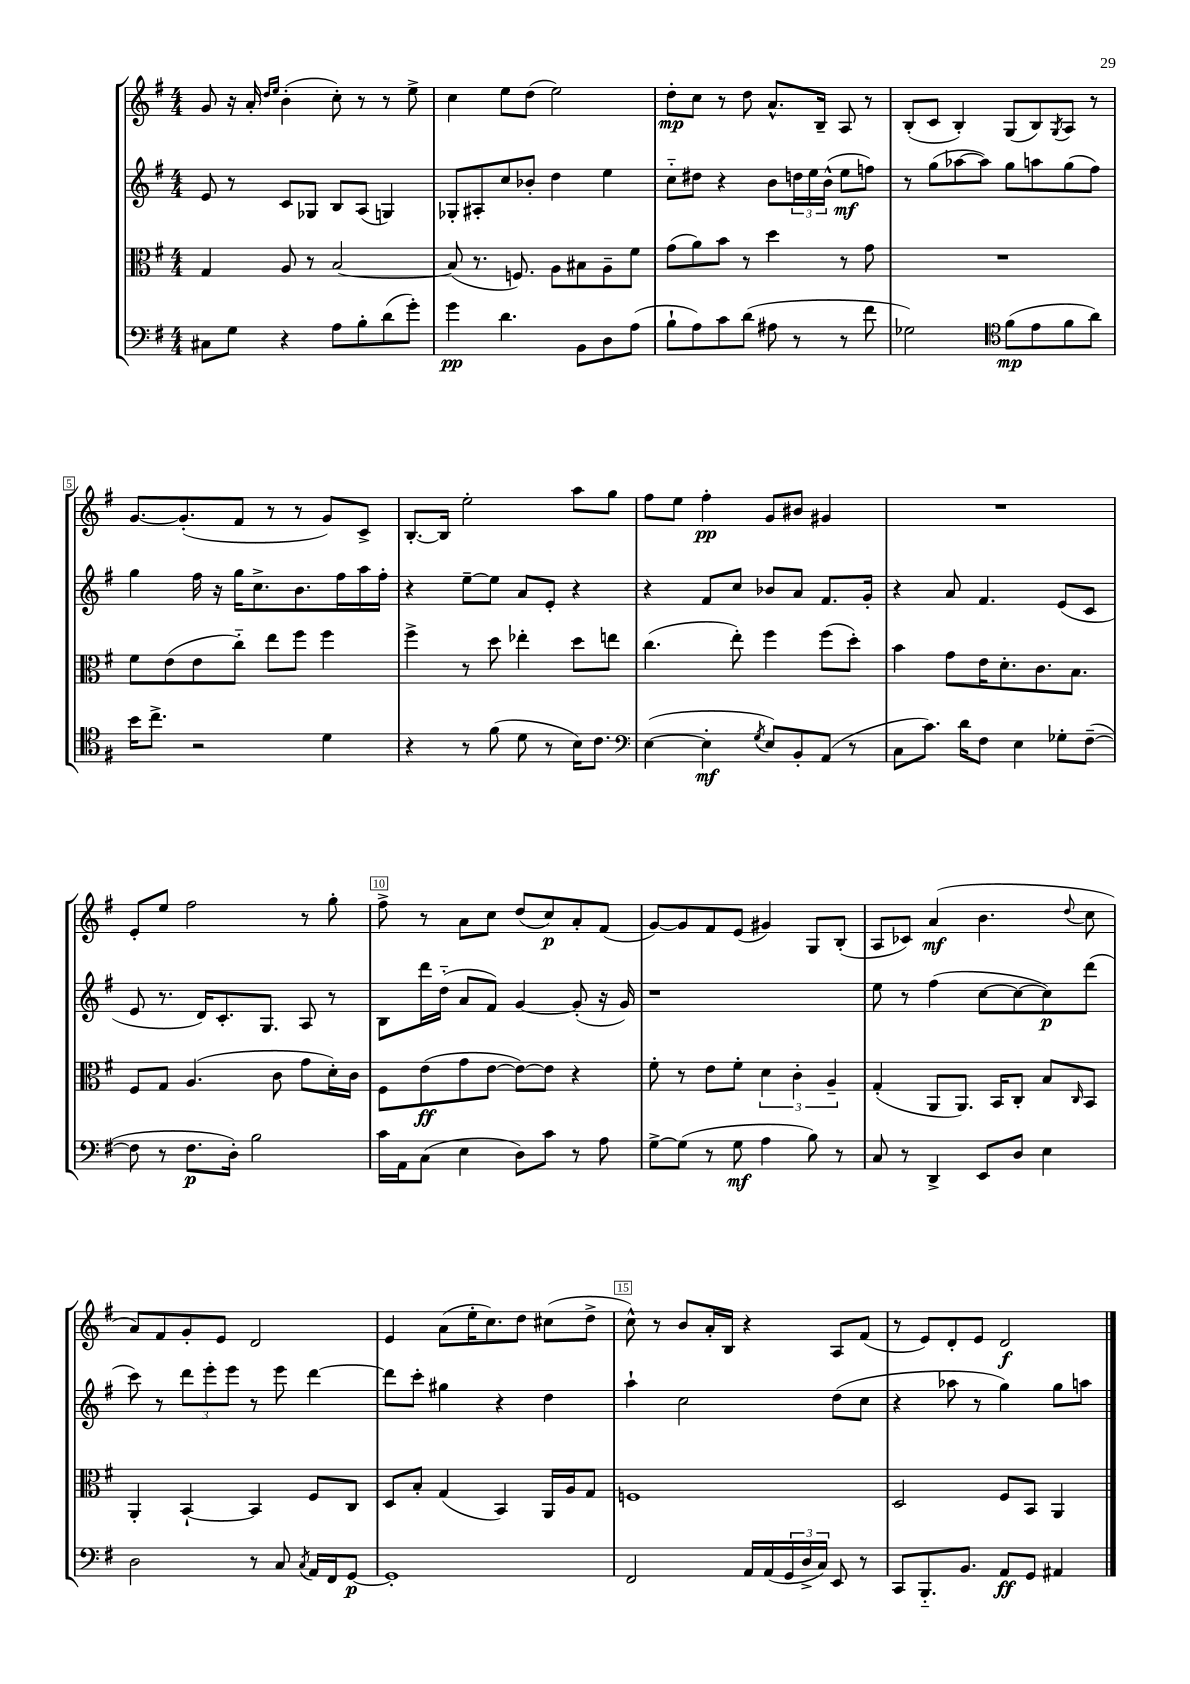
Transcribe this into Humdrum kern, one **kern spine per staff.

**kern	**dynam	**kern	**dynam	**kern	**dynam	**kern	**dynam
*part4	*part4	*part3	*part3	*part2	*part2	*part1	*part1
*staff4	*staff4	*staff3	*staff3	*staff2	*staff2	*staff1	*staff1
*clefF4	*	*clefC3	*	*clefG2	*	*clefG2	*
*k[f#]	*	*k[f#]	*	*k[f#]	*	*k[f#]	*
*M4/4	*	*M4/4	*	*M4/4	*	*M4/4	*
=1	=1	=1	=1	=1	=1	=1	=1
8C#X\L	.	4G/	.	8e/	.	8g/	.
8G\J	.	.	.	8r	.	16r	.
.	.	.	.	.	.	16a'/	.
.	.	.	.	.	.	16qqdd/LL	.
.	.	.	.	.	.	16qqee/JJ	.
4r	.	8A/	.	8c/L	.	(4b'\	.
.	.	8r	.	8G-X/J	.	.	.
8A\L	.	[2B/	.	8B/L	.	8cc'\)	.
8B'\	.	.	.	(8A/J	.	8r	.
(8d\	.	.	.	4Gn/)	.	8r	.
8g'\J)	.	.	.	.	.	8ee^\	.
=2	=2	=2	=2	=2	=2	=2	=2
4g\	pp	(8B/]	.	8G-X'/L	.	4cc\	.
.	.	8.r	.	8A#X'/	.	.	.
4.d\	.	.	.	8cc/	.	8ee\L	.
.	.	8.Fn/)	.	.	.	.	.
.	.	.	.	8b-X'/J	.	(8dd\J	.
.	.	8A\L	.	4dd\	.	2ee\)	.
8BB\L	.	8B#X\	.	.	.	.	.
8D\	.	8A~\	.	4ee\	.	.	.
(8A\J	.	8f#\J	.	.	.	.	.
=3	=3	=3	=3	=3	=3	=3	=3
8B`\L	.	(8g\L	.	8cc\L	.	8dd'\L	mp
8A\)	.	8a\)	.	8dd#X\J	.	8cc\J	.
8c\	.	8b\J	.	4r	.	8r	.
(8d\J	.	8r	.	.	.	8dd\	.
8A#X\	.	4dd\	.	8b\L	.	8.a^^/L	.
8r	.	.	.	24ddn\L	.	.	.
.	.	.	.	24ee\	.	.	.
.	.	.	.	.	.	16B~/Jk	.
.	.	.	.	(24b^^\JJ	.	.	.
8r	.	8r	.	8ee\L	mf	8A/	.
8f#\	.	8g\	.	8ffn\J)	.	8r	.
=4	=4	=4	=4	=4	=4	=4	=4
2G-X\)	.	1r	.	8r	.	(8B'/L	.
.	.	.	.	(8gg\L	.	8c/J	.
.	.	.	.	[8aa-X\	.	4B'/)	.
.	.	.	.	8aa-\J])	.	.	.
*clefC4	*	*	*	*	*	*	*
(8f#\L	mp	.	.	8gg\L	.	(8G/L	.
8e\	.	.	.	8aan\	.	8B/)	.
.	.	.	.	.	.	8qG/	.
8f#\	.	.	.	(8gg\	.	8A/J	.
8a\J)	.	.	.	8ff#\J)	.	8r	.
!!LO:LB:g=z
=5	=5	=5	=5	=5	=5	=5	=5
16b\KL	.	8f#\L	.	4gg\	.	[8.g/L	.
8.cc^\J	.	.	.	.	.	.	.
.	.	(8e\	.	.	.	.	.
.	.	.	.	.	.	(8.g'/]	.
2r	.	8e\	.	16ff#\	.	.	.
.	.	.	.	16r	.	.	.
.	.	8cc\J)	.	16gg\KL	.	8f#/J	.
.	.	.	.	8.cc^\	.	.	.
.	.	8ee\L	.	.	.	8r	.
.	.	8ff#\J	.	8.b\	.	8r	.
4d\	.	4ff#\	.	.	.	8g/L)	.
.	.	.	.	16ff#\L	.	.	.
.	.	.	.	16aa\	.	8c^/J	.
.	.	.	.	16ff#'\JJ	.	.	.
=6	=6	=6	=6	=6	=6	=6	=6
4r	.	4ff#^\	.	4r	.	[8.B'/L	.
.	.	.	.	.	.	16B/Jk]	.
8r	.	8r	.	[8ee~\L	.	2ee'\	.
(8f#\	.	8dd\	.	8ee\J]	.	.	.
8d\	.	4ee-X'\	.	8a/L	.	.	.
8r	.	.	.	8e'/J	.	.	.
16B\KL)	.	8dd\L	.	4r	.	8aa\L	.
8.c\J	.	.	.	.	.	.	.
.	.	8een\J	.	.	.	8gg\J	.
=7	=7	=7	=7	=7	=7	=7	=7
*clefF4	*	*	*	*	*	*	*
([4E\	.	(4.cc\	.	4r	.	8ff#\L	.
.	.	.	.	.	.	8ee\J	.
4E'\]	mf	.	.	8f#/L	.	4ff#'\	pp
.	.	8ee'\)	.	8cc/J	.	.	.
8qG/	.	.	.	.	.	.	.
8E/L)	.	4ff#\	.	8b-X/L	.	8g/L	.
8BB'/	.	.	.	8a/J	.	8b#X/J	.
(8AA/J	.	(8ff#\L	.	8.f#/L	.	4g#X/	.
8r	.	8dd'\J)	.	.	.	.	.
.	.	.	.	16g'/Jk	.	.	.
=8	=8	=8	=8	=8	=8	=8	=8
8C\L	.	4b\	.	4r	.	1r	.
8.c\J)	.	.	.	.	.	.	.
.	.	8g\L	.	8a/	.	.	.
16d\KL	.	.	.	.	.	.	.
8F#\J	.	16e\K	.	4.f#/	.	.	.
.	.	8.d'\	.	.	.	.	.
4E\	.	.	.	.	.	.	.
.	.	8.c\	.	.	.	.	.
8G-X'\L	.	.	.	(8e/L	.	.	.
.	.	8.B\J	.	.	.	.	.
([8F#~\J	.	.	.	8c/J	.	.	.
!!LO:LB:g=z
=9	=9	=9	=9	=9	=9	=9	=9
8F#\]	.	8F#/L	.	8e/	.	8e'/L	.
8r	.	8G/J	.	8.r	.	8ee/J	.
8.F#\L	p	(4.A/	.	.	.	2ff#\	.
.	.	.	.	16d/KL)	.	.	.
.	.	.	.	8.c'/	.	.	.
16D'\Jk)	.	.	.	.	.	.	.
2B\	.	.	.	.	.	.	.
.	.	.	.	8.G/J	.	.	.
.	.	8c\	.	.	.	.	.
.	.	8g\L	.	8A/	.	8r	.
.	.	16d'\L)	.	8r	.	8gg'\	.
.	.	16c\JJ	.	.	.	.	.
=10	=10	=10	=10	=10	=10	=10	=10
16c\LL	.	8F#\L	.	8B\L	.	8ff#^\	.
16AA\J	.	.	.	.	.	.	.
(8C\J	.	(8e\	ff	16ddd\L	.	8r	.
.	.	.	.	(16dd\JJ	.	.	.
4E\	.	8g\	.	8a/L	.	8a\L	.
.	.	[8e\J	.	8f#/J)	.	8cc\J	.
8D\L)	.	8e\L_)	.	[4g/	.	(8dd/L	.
8c\J	.	8e\J]	.	.	.	8cc/)	p
8r	.	4r	.	(8g'/]	.	8a'/	.
8A\	.	.	.	16r	.	(8f#/J	.
.	.	.	.	16g/)	.	.	.
=11	=11	=11	=11	=11	=11	=11	=11
[8G^\L	.	8f#'\	.	1r	.	[8g/L)	.
(8G\J]	.	8r	.	.	.	8g/]	.
8r	.	8e\L	.	.	.	8f#/	.
8G\	mf	8f#'\J	.	.	.	(8e/J	.
4A\	.	6d\	.	.	.	4g#X/)	.
.	.	6c'\	.	.	.	.	.
8B\)	.	.	.	.	.	8G/L	.
.	.	6A~/	.	.	.	.	.
8r	.	.	.	.	.	(8B'/J	.
=12	=12	=12	=12	=12	=12	=12	=12
8C/	.	(4G'/	.	8ee\	.	8A/L	.
8r	.	.	.	8r	.	8c-X/J)	.
4DD^/	.	8AA/L	.	(4ff#\	.	(4a/	mf
.	.	8.AA/J)	.	.	.	.	.
8EE/L	.	.	.	[8cc\L	.	4.b\	.
.	.	16BB/KL	.	.	.	.	.
8D/J	.	8C'/J	.	8cc\_	.	.	.
4E\	.	8B/L	.	8cc\])	p	.	.
.	.	16qqC/	.	.	.	8qqdd/	.
.	.	8BB/J	.	(8ddd\J	.	8cc\	.
!!LO:LB:g=z
=13	=13	=13	=13	=13	=13	=13	=13
2D\	.	4AA'/	.	8ccc\)	.	8a/L)	.
.	.	.	.	8r	.	8f#/	.
.	.	[4BB`/	.	12ddd\L	.	8g'/	.
.	.	.	.	12eee'\	.	.	.
.	.	.	.	.	.	8e/J	.
.	.	.	.	12eee\J	.	.	.
8r	.	4BB/]	.	8r	.	2d/	.
8C/	.	.	.	8eee\	.	.	.
8qC/	.	.	.	.	.	.	.
16AA/LL	.	8F#/L	.	[4ddd\	.	.	.
16FF#/J	.	.	.	.	.	.	.
[8GG/J	p	8C/J	.	.	.	.	.
=14	=14	=14	=14	=14	=14	=14	=14
1GG']	.	8D/L	.	8ddd\L]	.	4e/	.
.	.	8B'/J	.	8ccc'\J	.	.	.
.	.	(4G/	.	4gg#X\	.	(8a\L	.
.	.	.	.	.	.	16ee'\K	.
.	.	.	.	.	.	8.cc\)	.
.	.	4BB/)	.	4r	.	.	.
.	.	.	.	.	.	8dd\J	.
.	.	16AA/LL	.	4dd\	.	(8cc#X\L	.
.	.	16A/J	.	.	.	.	.
.	.	8G/J	.	.	.	8dd^\J	.
=15	=15	=15	=15	=15	=15	=15	=15
2FF#/	.	1Fn	.	4aa`\	.	8cc^^\)	.
.	.	.	.	.	.	8r	.
.	.	.	.	2cc\	.	8b/L	.
.	.	.	.	.	.	16a'/L	.
.	.	.	.	.	.	16B/JJ	.
16AA/LL	.	.	.	.	.	4r	.
(16AA/	.	.	.	.	.	.	.
24GG/	.	.	.	.	.	.	.
24D^/	.	.	.	.	.	.	.
24C/JJ)	.	.	.	.	.	.	.
8EE/	.	.	.	(8dd\L	.	8A/L	.
8r	.	.	.	8cc\J	.	(8f#/J	.
=16	=16	=16	=16	=16	=16	=16	=16
8CC/L	.	2D/	.	4r	.	8r	.
8.BBB/	.	.	.	.	.	8e/L)	.
.	.	.	.	8aa-X\	.	8d'/	.
8.BB/J	.	.	.	.	.	.	.
.	.	.	.	8r	.	8e/J	.
8AA/L	ff	8F#/L	.	4gg\)	.	2d/	f
8GG/J	.	8BB/J	.	.	.	.	.
4AA#X/	.	4AA/	.	8gg\L	.	.	.
.	.	.	.	8aan\J	.	.	.
==	==	==	==	==	==	==	==
*-	*-	*-	*-	*-	*-	*-	*-
